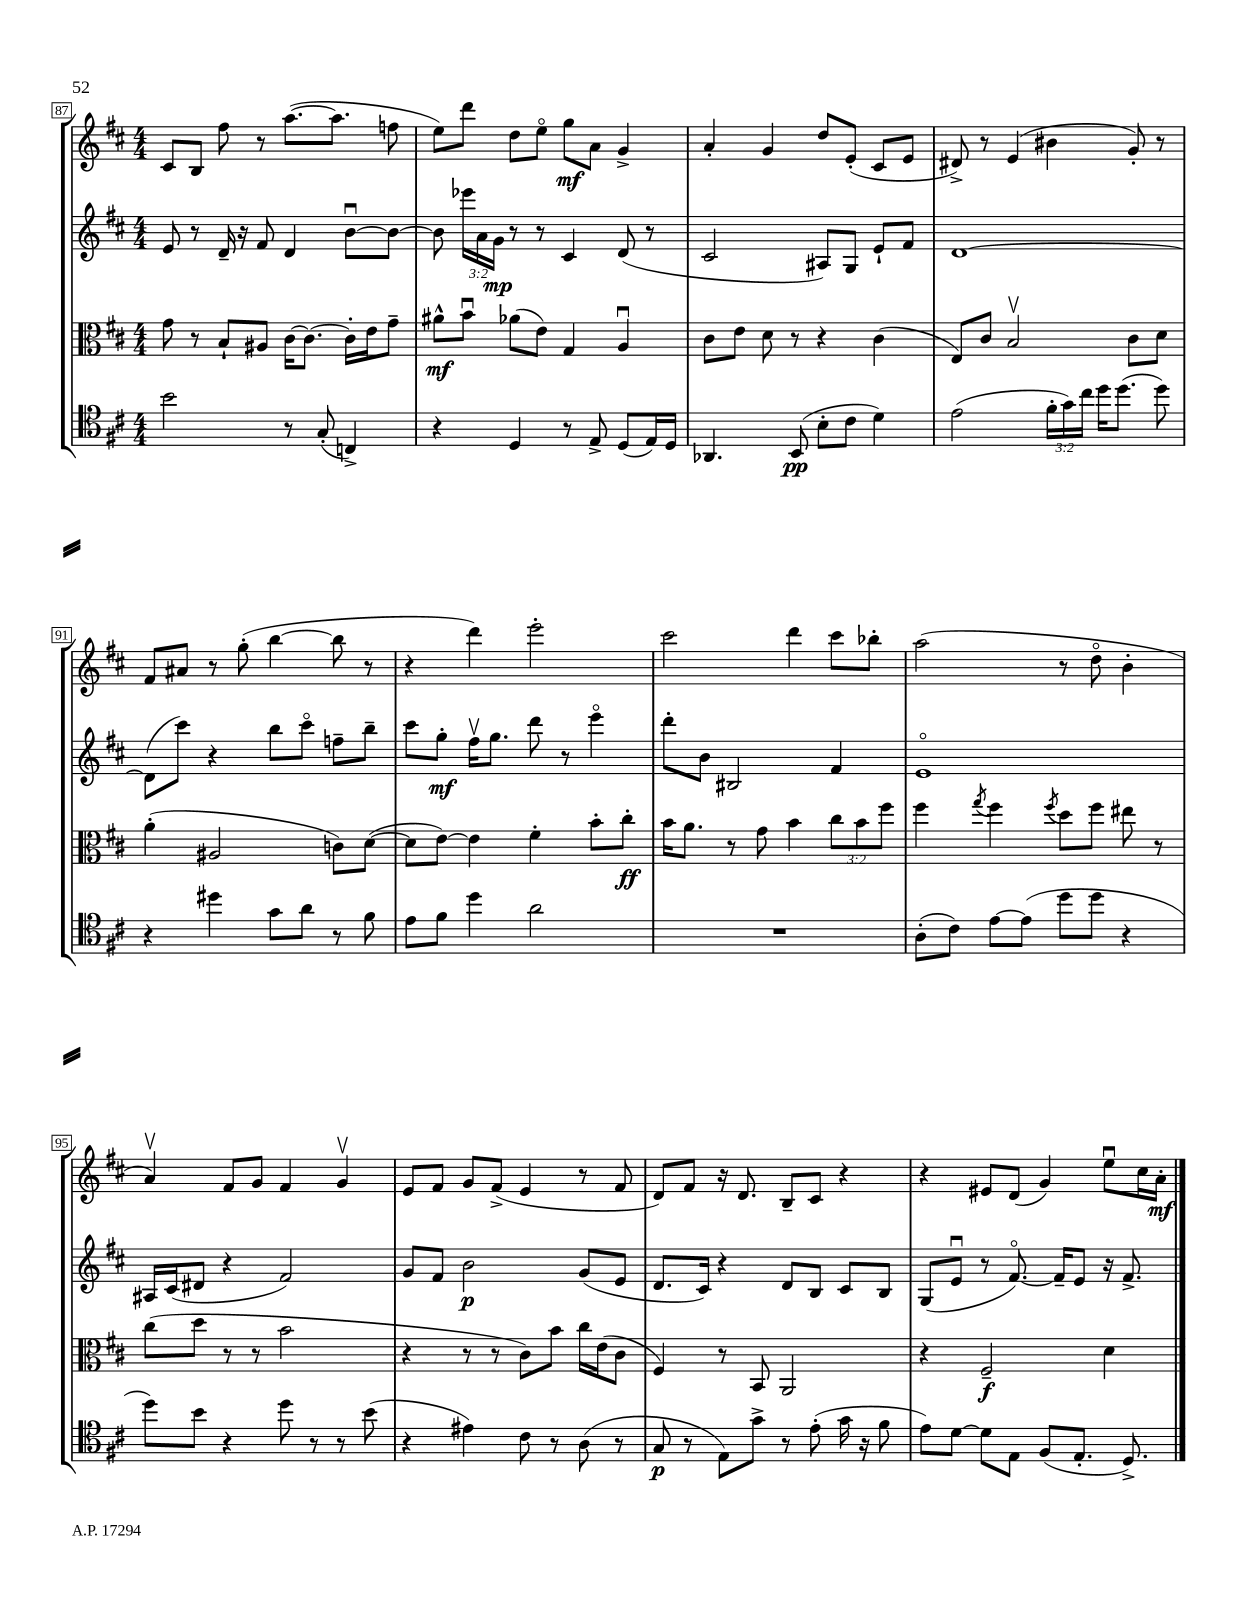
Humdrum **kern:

**kern	**dynam	**kern	**dynam	**kern	**dynam	**kern	**dynam
*part4	*part4	*part3	*part3	*part2	*part2	*part1	*part1
*staff4	*staff4	*staff3	*staff3	*staff2	*staff2	*staff1	*staff1
*clefC4	*	*clefC3	*	*clefG2	*	*clefG2	*
*k[f#c#]	*	*k[f#c#]	*	*k[f#c#]	*	*k[f#c#]	*
*M4/4	*	*M4/4	*	*M4/4	*	*M4/4	*
=87	=87	=87	=87	=87	=87	=87	=87
2b\	.	8g\	.	8e/	.	8c#/L	.
.	.	8r	.	8r	.	8B/J	.
.	.	8B`/L	.	16d~/	.	8ff#\	.
.	.	.	.	16r	.	.	.
.	.	8A#X/J	.	8f#/	.	8r	.
8r	.	[16c#\KL	.	4d/	.	([8.aa\L	.
.	.	8.c#\J_	.	.	.	.	.
(8G'/	.	.	.	.	.	.	.
.	.	.	.	.	.	8.aa\J]	.
4Cn^/)	.	16c#'\LL]	.	[8bu\L	.	.	.
.	.	16e\J	.	.	.	.	.
.	.	8g~\J	.	8b\J_	.	8ffn\	.
=88	=88	=88	=88	=88	=88	=88	=88
4r	.	8a#X^^\L	mf	8b\]	.	8ee\L)	.
.	.	8bu\J	.	24eee-X\LL	.	8ddd\J	.
.	.	.	.	24a\	.	.	.
.	.	.	.	24g\JJ	mp	.	.
4D/	.	(8a-X\L	.	8r	.	8dd\L	.
.	.	8e\J)	.	8r	.	8ee\J	.
8r	.	4G/	.	4c#/	.	8gg\L	mf
8E^/	.	.	.	.	.	8a\J	.
(8D/L	.	4Au/	.	(8d/	.	4g^/	.
16E/L)	.	.	.	8r	.	.	.
16D/JJ	.	.	.	.	.	.	.
=89	=89	=89	=89	=89	=89	=89	=89
4.AA-X/	.	8c#\L	.	2c#/	.	4a'/	.
.	.	8e\J	.	.	.	.	.
.	.	8d\	.	.	.	4g/	.
(8BB/	pp	8r	.	.	.	.	.
8B'\L	.	4r	.	8A#X/L)	.	8dd/L	.
8c#\J	.	.	.	8G/J	.	(8e'/J	.
4d\)	.	(4c#\	.	8e`/L	.	8c#/L	.
.	.	.	.	8f#/J	.	8e/J	.
=90	=90	=90	=90	=90	=90	=90	=90
(2e\	.	8E/L)	.	[1d	.	8d#X^/)	.
.	.	8c#/J	.	.	.	8r	.
.	.	2Bv/	.	.	.	(4e/	.
24f#'\LL	.	.	.	.	.	4b#X\	.
24g\)	.	.	.	.	.	.	.
24cc#\JJ	.	.	.	.	.	.	.
16dd\KL	.	.	.	.	.	.	.
(8.dd\J	.	.	.	.	.	.	.
.	.	8c#\L	.	.	.	8g'/)	.
8dd\)	.	8d\J	.	.	.	8r	.
!!LO:LB:g=z
=91	=91	=91	=91	=91	=91	=91	=91
4r	.	(4a'\	.	(8d\L]	.	8f#/L	.
.	.	.	.	8ccc#\J)	.	8a#X/J	.
4dd#X\	.	2A#X/	.	4r	.	8r	.
.	.	.	.	.	.	(8gg'\	.
8g\L	.	.	.	8bb\L	.	[4bb\	.
8a\J	.	.	.	8ccc#\J	.	.	.
8r	.	8cn\L)	.	8ffn~\L	.	8bb\]	.
8f#\	.	([8d\J	.	8bb~\J	.	8r	.
=92	=92	=92	=92	=92	=92	=92	=92
8e\L	.	8d\L]	.	8ccc#\L	.	4r	.
8f#\J	.	[8e\J)	.	8gg'\J	mf	.	.
4dd\	.	4e\]	.	16ff#v\KL	.	4ddd\)	.
.	.	.	.	8.gg\J	.	.	.
2a\	.	4f#'\	.	8ddd\	.	2eee'\	.
.	.	.	.	8r	.	.	.
.	.	8b'\L	.	4eee\	.	.	.
.	.	8cc#'\J	ff	.	.	.	.
=93	=93	=93	=93	=93	=93	=93	=93
1r	.	16b\KL	.	8ddd'\L	.	2ccc#\	.
.	.	8.a\J	.	.	.	.	.
.	.	.	.	8b\J	.	.	.
.	.	8r	.	2B#X/	.	.	.
.	.	8g\	.	.	.	.	.
.	.	4b\	.	.	.	4ddd\	.
.	.	12cc#\L	.	4f#/	.	8ccc#\L	.
.	.	12b\	.	.	.	.	.
.	.	.	.	.	.	8bb-X'\J	.
.	.	12ff#\J	.	.	.	.	.
=94	=94	=94	=94	=94	=94	=94	=94
(8A'\L	.	4ff#\	.	1e	.	(2aa\	.
8c#\J)	.	.	.	.	.	.	.
.	.	8qgg/	.	.	.	.	.
[8e\L	.	4ff#\	.	.	.	.	.
(8e\J]	.	.	.	.	.	.	.
.	.	8qff#/	.	.	.	.	.
8dd\L	.	8dd\L	.	.	.	8r	.
8dd\J	.	8ff#\J	.	.	.	8dd\	.
4r	.	8ee#X\	.	.	.	4b'\	.
.	.	8r	.	.	.	.	.
!!LO:LB:g=z
=95	=95	=95	=95	=95	=95	=95	=95
8dd\L)	.	(8cc#\L	.	16A#X/LL	.	4av/)	.
.	.	.	.	(16c#/J	.	.	.
8b\J	.	8dd\J	.	8d#X/J	.	.	.
4r	.	8r	.	4r	.	8f#/L	.
.	.	8r	.	.	.	8g/J	.
8dd\	.	2b\	.	2f#/)	.	4f#/	.
8r	.	.	.	.	.	.	.
8r	.	.	.	.	.	4gv/	.
(8b\	.	.	.	.	.	.	.
=96	=96	=96	=96	=96	=96	=96	=96
4r	.	4r	.	8g/L	.	8e/L	.
.	.	.	.	8f#/J	.	8f#/J	.
4e#X\)	.	8r	.	2b\	p	8g/L	.
.	.	8r	.	.	.	(8f#^/J	.
8c#\	.	8c#\L)	.	.	.	4e/	.
8r	.	8b\J	.	.	.	.	.
(8A\	.	16cc#\LL	.	(8g/L	.	8r	.
.	.	(16e\J	.	.	.	.	.
8r	.	8c#\J	.	8e/J	.	8f#/	.
=97	=97	=97	=97	=97	=97	=97	=97
8G/	p	4F#/)	.	8.d/L	.	8d/L)	.
8r	.	.	.	.	.	8f#/J	.
.	.	.	.	16c#/Jk)	.	.	.
8E\L)	.	8r	.	4r	.	16r	.
.	.	.	.	.	.	8.d/	.
8g^\J	.	8BB/	.	.	.	.	.
8r	.	2AA/	.	8d/L	.	8B~/L	.
(8e'\	.	.	.	8B/J	.	8c#/J	.
16g\	.	.	.	8c#/L	.	4r	.
16r	.	.	.	.	.	.	.
8f#\	.	.	.	8B/J	.	.	.
=98	=98	=98	=98	=98	=98	=98	=98
8e\L)	.	4r	.	(8G/L	.	4r	.
[8d\J	.	.	.	8eu/J	.	.	.
8d\L]	.	2F#~/	f	8r	.	8e#X/L	.
8E\J	.	.	.	[8.f#/)	.	(8d/J	.
(8F#/L	.	.	.	.	.	4g/)	.
.	.	.	.	16f#~/KL]	.	.	.
8.E'/J	.	.	.	8e/J	.	.	.
.	.	4d\	.	16r	.	8eeu\L	.
8.D^/)	.	.	.	8.f#^/	.	.	.
.	.	.	.	.	.	16cc#\L	.
.	.	.	.	.	.	16a'\JJ	mf
==	==	==	==	==	==	==	==
*-	*-	*-	*-	*-	*-	*-	*-
